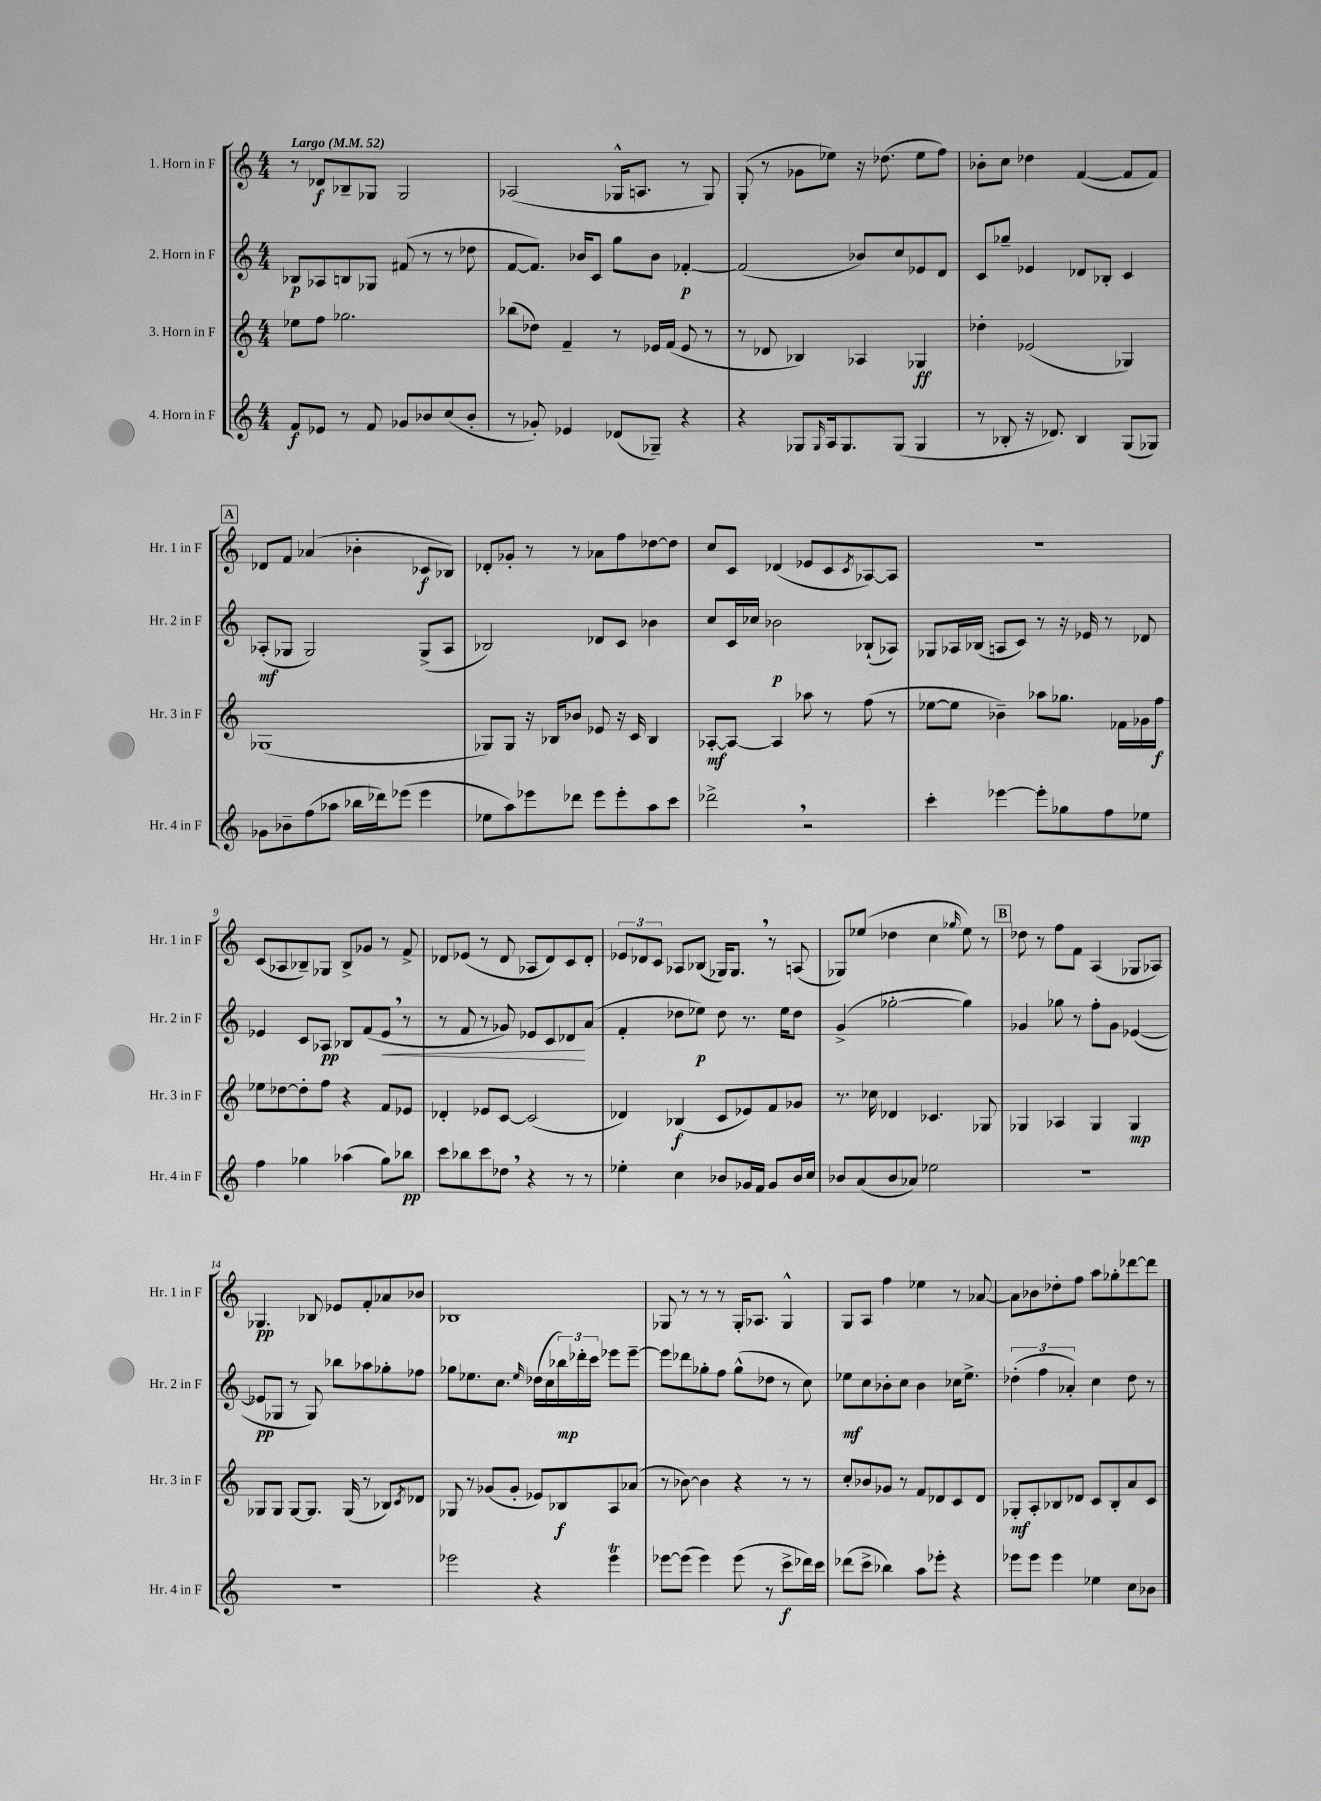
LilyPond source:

<<
\new StaffGroup <<
\new Staff = "s0" \with { instrumentName = "1. Horn in F" shortInstrumentName = "Hr. 1 in F" } {
    \clef treble \key c \major \numericTimeSignature \time 4/4 \tempo "Largo" 4 = 52
    r8 des'8\f bes8-- ges8 ges2 |
    aes2( ges16-^ a8. r8 ges8) |
    g8-.( r8 ges'8 ees''8) r16 des''8.( ees''8 f''8) |
    bes'8-. c''8 des''4 f'4~( f'8 f'8) |
    \mark \markup { \box "A" } des'8 f'8 aes'4( bes'4-. ces'8\f bes8) |
    des'8-. ges'8-. r8 r8 aes'8 f''8 des''8~ des''8 |
    c''8 c'8 des'4( ees'8 c'8 \acciaccatura { c'8 } aes8~) aes8 |
    R1 |
    c'8( aes8 bes8--) ges8 bes8-> ges'8 r8 f'8-> |
    des'8 ees'8( r8 des'8 aes8 des'8) c'8 des'8-. |
    \tuplet 3/2 { ees'8 des'8 c'8 } aes8 bes8( ges16) ges8. \breathe r8 a8( |
    ges8) ees''8( des''4 c''4 \grace { ges''16 } ees''8) r8 |
    \mark \markup { \box "B" } des''8 r8 f''8 f'8 a4( ges8 aes8) |
    ges4.\pp bes8 ees'8 f'8-. aes'8 bes'8 |
    bes1 |
    ges8 r8 r8 r8 ges16-. aes8. ges4-^ |
    g8 a8 f''4 ees''4 r8 aes'8~ |
    aes'8 bes'8 des''8-. f''8 a''8 ges''8-. des'''8~ des'''8 \bar "|." |
}
\new Staff = "s1" \with { instrumentName = "2. Horn in F" shortInstrumentName = "Hr. 2 in F" } {
    \clef treble \key c \major \numericTimeSignature \time 4/4
    bes8\p aes8 b8 ges8 fis'8( r8 r8 des''8 |
    f'8~ f'8.) bes'16 c'8 g''8 bes'8 fes'4~-.\p |
    fes'2( bes'8) c''8 ees'8 d'8 |
    c'8 ges''8-- ees'4 des'8 bes8-. c'4 |
    \mark \markup { \box "A" } aes8-.\mf( ges8 ges2) ges8->( aes8 |
    bes2) des'8 c'8 bes'4 |
    c''8 c'16 ces''16 bes'2\p bes8-!( aes8) |
    ges8 aes16 bes16( a8 c'8) r8 r16 ees'16 r8 des'8 |
    ees'4 c'8 aes8\pp bes8 f'8( ees'8\< \breathe r8 |
    r8 f'8 r8 ges'8) ees'8 c'8 des'8\! a'8( |
    f'4-. des''8 ees''8\p) des''8 r8. ees''16 des''8 |
    g'4->( ges''2~-. ges''4) |
    \mark \markup { \box "B" } ges'4 ges''8 r8 f''8-. ges'8 ees'4~( |
    ees'8\pp ges8 r8 ges8) bes''8 aes''8 ges''8-. fes''8 |
    ges''8 ees''8. c''8. \grace { ees''16 } des''16( c''16 \tuplet 3/2 { bes''16\mp) des'''16-. c'''16 } ees'''8 ees'''8~-- |
    ees'''8 des'''8 ges''8-. f''8 ges''8-^( des''8 r8 c''8) |
    ees''8\mf c''8 bes'8-. c''8 bes'4 ces''16 ees''8.-> |
    \tuplet 3/2 { des''4-.( f''4 aes'4-.) } c''4 des''8 r8 \bar "|." |
}
\new Staff = "s2" \with { instrumentName = "3. Horn in F" shortInstrumentName = "Hr. 3 in F" } {
    \clef treble \key c \major \numericTimeSignature \time 4/4
    ees''8 f''8 ges''2. |
    bes''8( des''8) f'4-- r8 ees'16 f'16( ees'8 r8 |
    r8 des'8 bes4) aes4 ges4\ff |
    des''4-. ees'2( ges4) |
    \mark \markup { \box "A" } ges1( |
    ges8) ges8 r16 bes16 bes'8 ees'8 r16 c'16 bes4 |
    aes8~-.\mf aes8~ aes4 aes''8 r8 f''8( r8 |
    ees''8~ ees''8 bes'4--) aes''8 ges''8. fes'16 ges'16 f''16\f |
    ees''8 des''8~ des''8-. f''8 r4 f'8 ees'8 |
    des'4-. ees'8 c'8~ c'2( |
    des'4) bes4\f( c'8 ees'8) f'8 ges'8 |
    r8. ces''16 des'4 ces'4. ges8 |
    \mark \markup { \box "B" } ges4 aes4 ges4 ges4\mp |
    ges8 ges8 ges8~ ges8. ges16( r8 bes8) \acciaccatura { c'8 } des'8 |
    ges8 r8 ges'8( ges'8-. ees'8) bes8\f a8 aes'8( |
    r8 bes'8~) bes'4 r4 r8 r8 |
    c''8-. bes'8 ges'8 r8 f'8 des'8 c'8 des'8 |
    ges8-.\mf a8-. bes8 des'8 c'8 bes8-. a'8 c'8 \bar "|." |
}
\new Staff = "s3" \with { instrumentName = "4. Horn in F" shortInstrumentName = "Hr. 4 in F" } {
    \clef treble \key c \major \numericTimeSignature \time 4/4
    f'8\f ees'8 r8 f'8 ges'8 bes'8 c''8( bes'8-. |
    r8 ges'8-.) ees'4 des'8( ges8--) r4 |
    r4 ges8 \grace { ges16 } a16 ges8. ges8( ges4 |
    r8 bes8-. r16 des'8.) bes4 g8( ges8) |
    \mark \markup { \box "A" } ges'8 bes'8-- f''8( aes''8 bes''16 des'''16) ees'''8( ees'''4 |
    ees''8 a''8) ees'''8 des'''8 ees'''8 ees'''8-. a''8 c'''8 |
    des'''2-> \breathe r2 |
    c'''4-. ees'''4~ ees'''8-. ges''8 f''8 ees''8 |
    f''4 ges''4 aes''4( ges''8) bes''8\pp |
    c'''8 bes''8 c'''8 des''8 \breathe r4 r8 r8 |
    ees''4-. c''4 bes'8 ges'16 f'16 ges'8 bes'16 c''16 |
    bes'8 a'8( bes'8 aes'8) ees''2 |
    \mark \markup { \box "B" } R1 |
    R1 |
    ees'''2 r4 ees'''4\trill |
    ees'''8~ ees'''8( ees'''4) ees'''8( r8 c'''8->\f des'''16) c'''16 |
    des'''8( c'''8-> bes''4) a''8 ees'''8-. r4 |
    ees'''8 ees'''8 ees'''4 ees''4 c''8 bes'8 \bar "|." |
}
>>
>>
